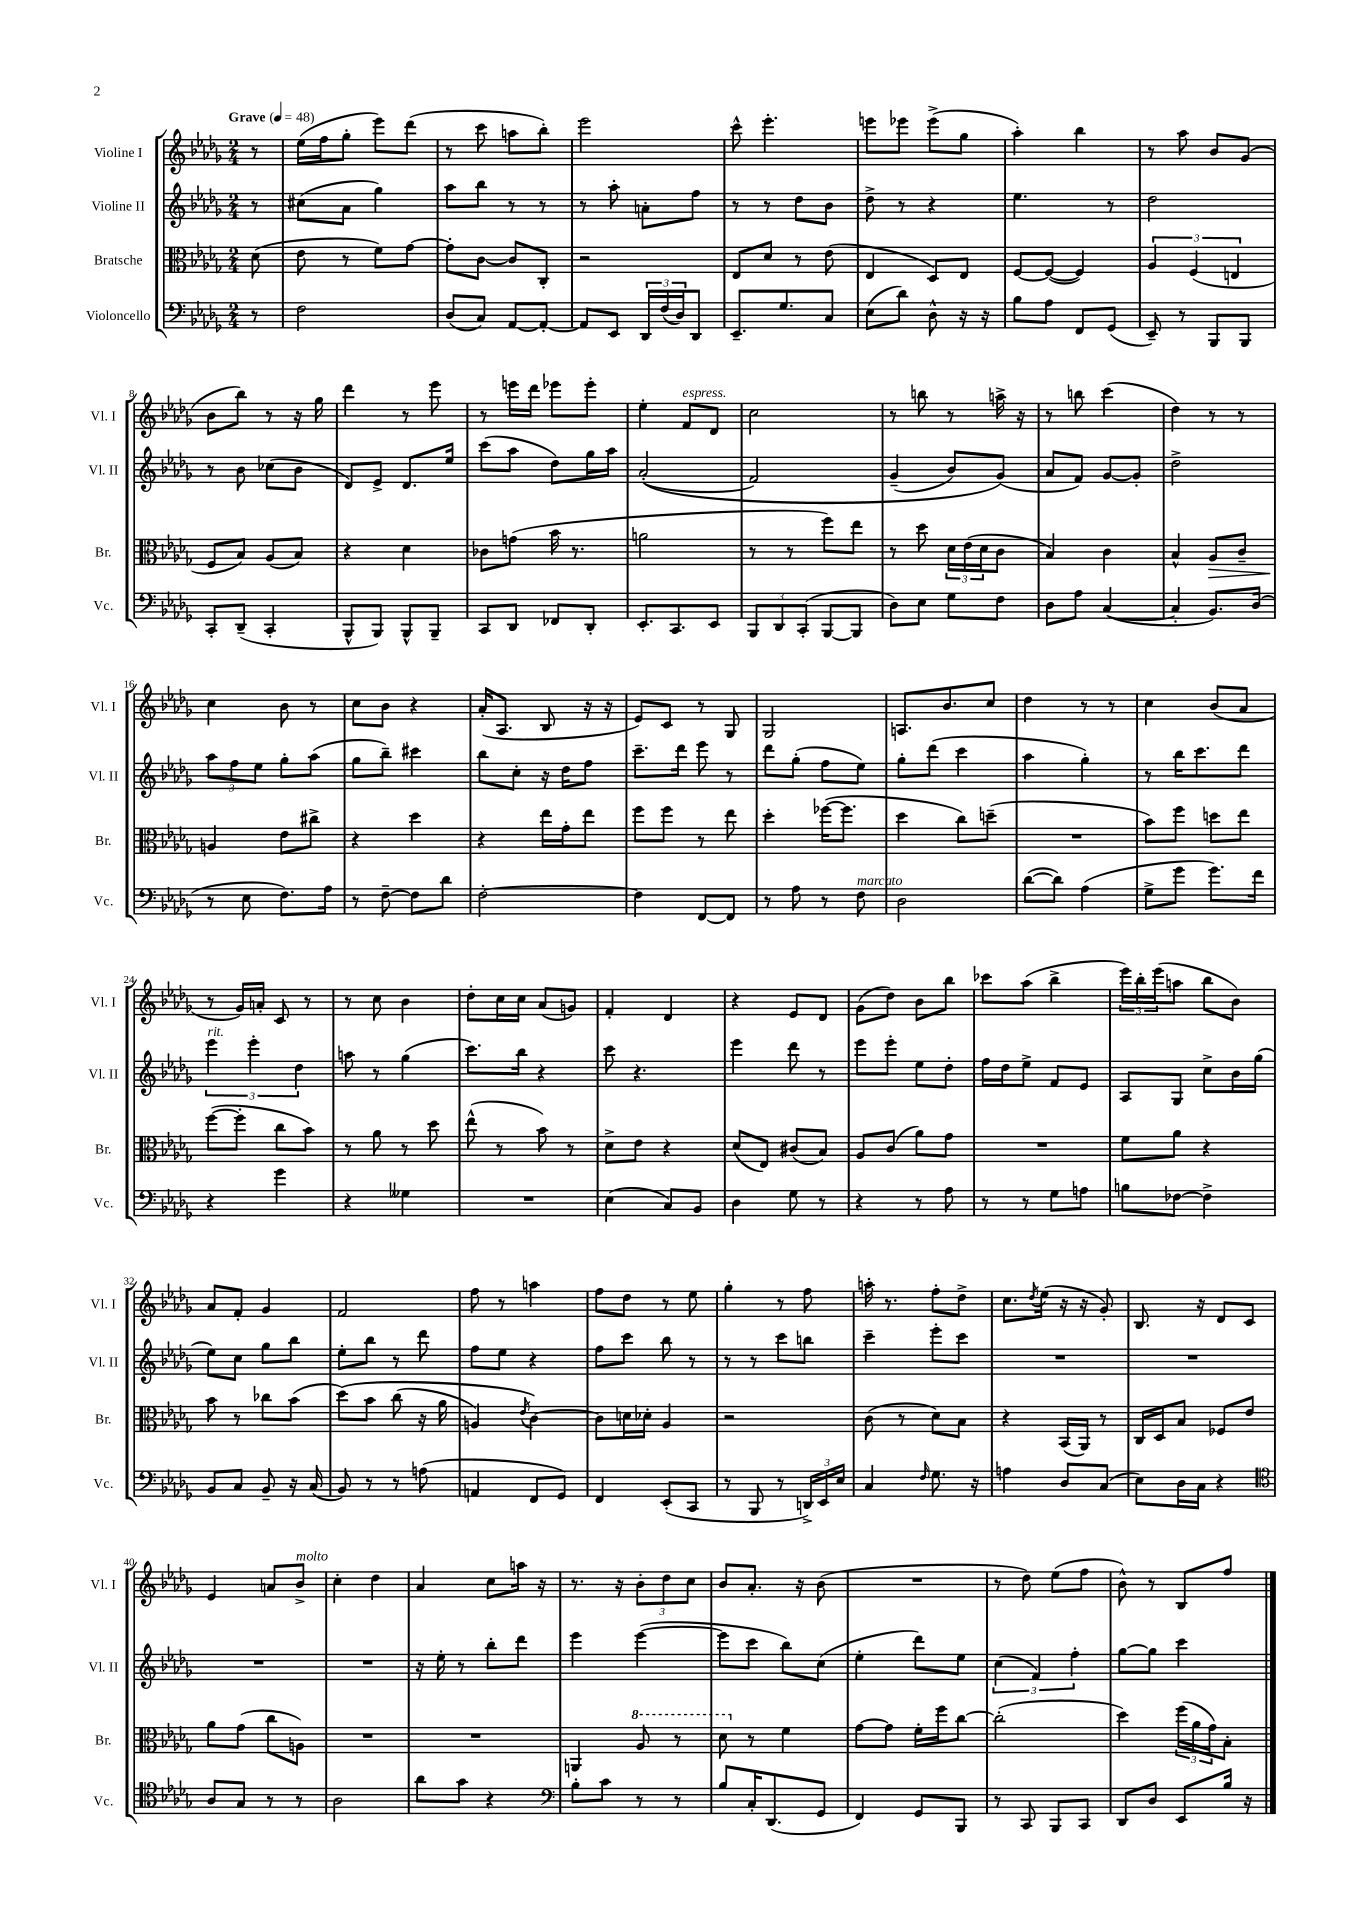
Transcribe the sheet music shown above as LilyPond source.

<<
\new StaffGroup <<
\new Staff = "s0" \with { instrumentName = "Violine I" shortInstrumentName = "Vl. I" } {
    \clef treble \key des \major \numericTimeSignature \time 2/4 \partial 8 \tempo "Grave" 4 = 48
    r8 |
    ees''16( f''16 ges''8-. ees'''8) des'''8( |
    r8 c'''8 a''8 bes''8-.) |
    ees'''2 |
    c'''8-^ ees'''4.-. |
    e'''8 ees'''8 ees'''8->( ges''8 |
    aes''4-.) bes''4 |
    r8 aes''8 bes'8 ges'8( |
    bes'8 bes''8) r8 r16 ges''16 |
    des'''4 r8 ees'''8 |
    r8 e'''16 des'''16 ees'''8 ees'''8-. |
    ees''4-. f'8^\markup { \italic "espress." } des'8 |
    c''2 |
    r8 b''8 r8 a''16-> r16 |
    r8 b''8 c'''4( |
    des''4) r8 r8 |
    c''4 bes'8 r8 |
    c''8 bes'8 r4 |
    aes'16-.( aes8. bes8 r16 r16 |
    ees'8) c'8 r8 ges8 |
    ges2 |
    a8. bes'8. c''8 |
    des''4 r8 r8 |
    c''4 bes'8( aes'8 |
    r8 ges'16) a'16-. c'8 r8 |
    r8 c''8 bes'4 |
    des''8-. c''16 c''16 aes'8( g'8) |
    f'4-. des'4 |
    r4 ees'8 des'8 |
    ges'8( des''8) bes'8 bes''8 |
    ces'''8 aes''8( bes''4-> |
    \tuplet 3/2 { ees'''16) bes''16-. ees'''16( } a''8 bes''8 bes'8) |
    aes'8 f'8-. ges'4 |
    f'2 |
    f''8 r8 a''4 |
    f''8 des''8 r8 ees''8 |
    ges''4-. r8 f''8 |
    a''16-. r8. f''8-. des''8-> |
    c''8. \acciaccatura { des''8 } ees''16( r16 r16 ges'8-.) |
    bes8. r16 des'8 c'8 |
    ees'4 a'8 bes'8->^\markup { \italic "molto" } |
    c''4-. des''4 |
    aes'4 c''8 a''16 r16 |
    r8. r16 \tuplet 3/2 { bes'8-. des''8 c''8 } |
    bes'8 aes'8.-. r16 bes'8( |
    R2 |
    r8 des''8) ees''8( f''8 |
    bes'8-^) r8 bes8 f''8 \bar "|." |
}
\new Staff = "s1" \with { instrumentName = "Violine II" shortInstrumentName = "Vl. II" } {
    \clef treble \key des \major \numericTimeSignature \time 2/4 \partial 8
    r8 |
    cis''8( aes'8 ges''4) |
    aes''8 bes''8 r8 r8 |
    r8 aes''8-. a'8-. f''8 |
    r8 r8 des''8 bes'8 |
    des''8-> r8 r4 |
    ees''4. r8 |
    des''2 |
    r8 bes'8 ces''8( bes'8 |
    des'8) ees'8-> des'8. ees''16 |
    c'''8( aes''8 des''8) ges''16 aes''16 |
    aes'2-.(\( |
    f'2) |
    ges'4--( bes'8) ges'8(\) |
    aes'8 f'8) ges'8~ ges'8-. |
    des''2-> |
    \tuplet 3/2 { aes''8 f''8 ees''8 } ges''8-. aes''8( |
    ges''8 bes''8--) cis'''4 |
    bes''8 c''8-. r16 des''16 f''8 |
    c'''8.-- des'''16 ees'''8 r8 |
    des'''8 ges''8-.( f''8 ees''8) |
    ges''8-. des'''8( c'''4 |
    aes''4 ges''4-.) |
    r8 bes''16 c'''8. des'''8 |
    \tuplet 3/2 { ees'''4^\markup { \italic "rit." } ees'''4-. des''4 } |
    a''8 r8 ges''4( |
    c'''8.) bes''16 r4 |
    c'''8 r4. |
    ees'''4 des'''8 r8 |
    ees'''8 ees'''8-. ees''8 des''8-. |
    f''16 des''16 ees''8-> f'8 ees'8 |
    aes8 ges8 c''8-> bes'16 ges''16( |
    ees''8) c''8 ges''8 bes''8 |
    ees''8-. bes''8 r8 des'''8 |
    f''8 ees''8 r4 |
    f''8 c'''8 bes''8 r8 |
    r8 r8 c'''8 b''8 |
    c'''4-- ees'''8-. c'''8 |
    R2 |
    R2 |
    R2 |
    R2 |
    r16 ees''16-. r8 bes''8-. des'''8 |
    ees'''4 ees'''4~( |
    ees'''8 c'''8 bes''8) c''8( |
    ees''4-. des'''8) ees''8 |
    \tuplet 3/2 { c''4( f'4) f''4-. } |
    ges''8~ ges''8 c'''4 \bar "|." |
}
\new Staff = "s2" \with { instrumentName = "Bratsche" shortInstrumentName = "Br." } {
    \clef alto \key des \major \numericTimeSignature \time 2/4 \partial 8
    des'8( |
    ees'8 r8 f'8) ges'8~ |
    ges'8-. c'8~ c'8 c8-. |
    r2 |
    ees8 des'8 r8 ees'8( |
    ees4 des8) ees8 |
    f8~ f8~( f4) |
    \tuplet 3/2 { aes4 f4( e4 } |
    f8 bes8) aes8( bes8) |
    r4 des'4 |
    ces'8 g'8( bes'16 r8. |
    a'2 |
    r8 r8 f''8) ees''8 |
    r8 des''8 \tuplet 3/2 { des'16 ees'16( des'16 } c'8 |
    bes4) c'4 |
    bes4-^ aes8\> c'8-- |
    a4\! ees'8 cis''8-> |
    r4 des''4 |
    r4 ees''16 ges'16-. ees''8 |
    f''8 f''8 r8 ees''8 |
    des''4-. fes''16~( fes''8. |
    des''4 c''8) d''8--( |
    R2 |
    bes'8) f''8 d''8 ees''8 |
    f''8~( f''8-. c''8 bes'8) |
    r8 aes'8 r8 des''8 |
    ees''8-^( r8 bes'8) r8 |
    des'8-> ees'8 r4 |
    des'8( ees8) cis'8( bes8) |
    aes8 c'8( aes'8) ges'8 |
    R2 |
    f'8 aes'8 r4 |
    bes'8 r8 ces''8 bes'8( |
    des''8)\( bes'8 c''8( r16 aes'16 |
    a4) \acciaccatura { ees'8 } c'4~\) |
    c'8 d'16 des'16-. aes4 |
    r2 |
    c'8( r8 des'8) bes8 |
    r4 bes,16( aes,16) r8 |
    c16 des16 bes8 fes8 ees'8 |
    aes'8 ges'8( c''8 a8) |
    R2 |
    R2 |
    a,4 \ottava #1 aes'8 r8 |
    des''8 \ottava #0 r8 f'4 |
    ges'8~ ges'8 f'16-. f''16 c''8~ |
    c''2-.( |
    des''4) \tuplet 3/2 { f''16( aes'16 ges'16) } bes8-. \bar "|." |
}
\new Staff = "s3" \with { instrumentName = "Violoncello" shortInstrumentName = "Vc." } {
    \clef bass \key des \major \numericTimeSignature \time 2/4 \partial 8
    r8 |
    f2 |
    des8( c8) aes,8~ aes,8~-. |
    aes,8 ees,8 \tuplet 3/2 { des,16 f16( des16) } des,8 |
    ees,8.-- ges8. c8 |
    ees8( des'8) des8-^ r16 r16 |
    bes8 aes8 f,8 ges,8( |
    ees,8--) r8 bes,,8 bes,,8 |
    c,8-. des,8--( c,4-. |
    bes,,8-^ bes,,8) bes,,8-^ bes,,8-- |
    c,8 des,8 fes,8 des,8-. |
    ees,8.-. c,8. ees,8 |
    \tuplet 3/2 { bes,,8 des,8 c,8-.( } bes,,8~ bes,,8 |
    des8) ees8 ges8 f8 |
    des8 aes8 c4~( |
    c4-. bes,8.) des16( |
    r8 ees8 f8.) aes16 |
    r8 f8~-- f8 des'8 |
    f2~-. |
    f4 f,8~ f,8 |
    r8 aes8 r8 f8^\markup { \italic "marcato" } |
    des2 |
    des'8~( des'8) aes4( |
    ges8-> ges'8 ges'8.) f'16 |
    r4 ges'4 |
    r4 geses4 |
    R2 |
    ees4( c8) bes,8 |
    des4 ges8 r8 |
    r4 r8 aes8 |
    r8 r8 ges8 a8 |
    b8 fes8~ fes4-> |
    bes,8 c8 bes,8-- r16 c16( |
    bes,8) r8 r8 a8( |
    a,4 f,8 ges,8) |
    f,4 ees,8-.( c,8 |
    r8 bes,,8 r8 \tuplet 3/2 { d,16->) ees,16 ees16 } |
    c4 \grace { f16 } ges8. r16 |
    a4 des8 c8( |
    ees8) des16 c16 r4 |
    \clef tenor aes8 ges8 r8 r8 |
    aes2 |
    aes'8 ges'8 r4 |
    \clef bass bes8-. c'8 r8 r8 |
    bes8 c16-. des,8.( ges,8 |
    f,4) ges,8 bes,,8 |
    r8 c,8 bes,,8 c,8 |
    des,8 des8 ees,8 bes16 r16 \bar "|." |
}
>>
>>
